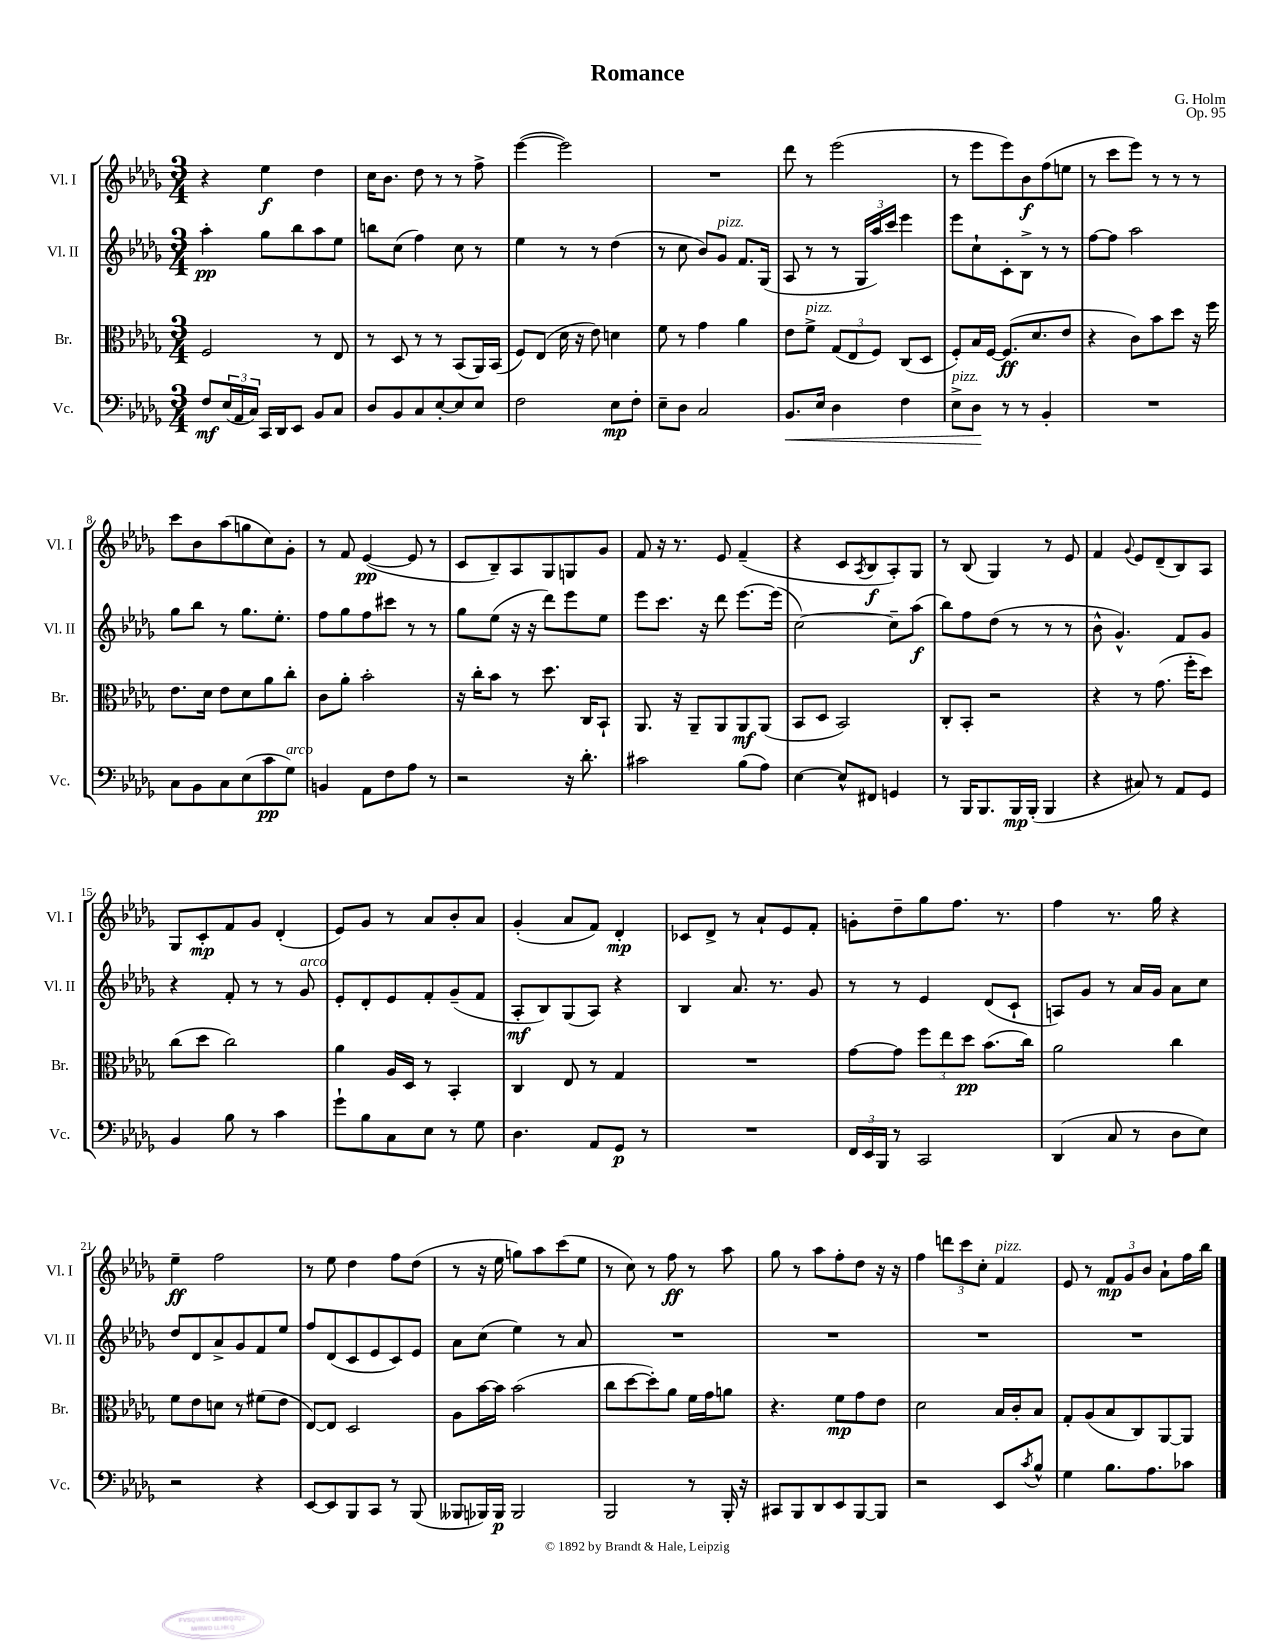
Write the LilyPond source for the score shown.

\header { title = "Romance" composer = "G. Holm" opus = "Op. 95" }
<<
\new StaffGroup <<
\new Staff = "s0" \with { instrumentName = "Vl. I" shortInstrumentName = "Vl. I" } {
    \clef treble \key des \major \numericTimeSignature \time 3/4
    r4 ees''4\f des''4 |
    c''16 bes'8. des''8 r8 r8 f''8-> |
    ees'''4~( ees'''2) |
    R2. |
    des'''8 r8 ees'''2( |
    r8 ees'''8 ees'''8) bes'8\f f''8( e''8 |
    r8 c'''8 ees'''8) r8 r8 r8 |
    c'''8 bes'8 aes''8( g''8 c''8) ges'8-. |
    r8 f'8 ees'4~\pp( ees'8 r8 |
    c'8 bes8--) aes8 ges8 g8 ges'8 |
    f'8 r16 r8. ees'8 f'4--( |
    r4 c'8 \acciaccatura { aes8 } bes8\f aes8-.) ges8 |
    r8 bes8( ges4) r8 ees'8 |
    f'4 \appoggiatura { ges'8 } ees'8 des'8--( bes8) aes8 |
    ges8 c'8-.\mp f'8 ges'8 des'4-.( |
    ees'8) ges'8 r8 aes'8 bes'8-. aes'8 |
    ges'4-.( aes'8 f'8) des'4-.\mp |
    ces'8 des'8-> r8 aes'8-! ees'8 f'8-. |
    g'8-. des''8-- ges''8 f''8. r8. |
    f''4 r8. ges''16 r4 |
    ees''4--\ff f''2 |
    r8 ees''8 des''4 f''8 des''8( |
    r8 r16 ees''16 g''8) aes''8 c'''8( ees''8 |
    r8 c''8) r8 f''8\ff r8 aes''8 |
    ges''8 r8 aes''8 f''8-. des''8 r16 r16 |
    f''4 \tuplet 3/2 { d'''8 c'''8 c''8-. } f'4^\markup { \italic "pizz." } |
    ees'8 r8 \tuplet 3/2 { f'8\mp ges'8 bes'8 } aes'8-! f''16 bes''16 \bar "|." |
}
\new Staff = "s1" \with { instrumentName = "Vl. II" shortInstrumentName = "Vl. II" } {
    \clef treble \key des \major \numericTimeSignature \time 3/4
    aes''4-.\pp ges''8 bes''8 aes''8 ees''8 |
    b''8 c''8( f''4) c''8 r8 |
    ees''4 r8 r8 des''4( |
    r8 c''8 bes'8) ges'8^\markup { \italic "pizz." } f'8. ges16( |
    aes8 r8 r8 \tuplet 3/2 { ges16 aes''16) c'''16 } ees'''4 |
    ees'''8 c''8-! c'8-. bes8-> r8 r8 |
    f''8~ f''8 aes''2 |
    ges''8 bes''8 r8 ges''8. ees''8.-. |
    f''8 ges''8 f''8 cis'''8 r8 r8 |
    ges''8 ees''8( r16 r16 des'''8) ees'''8 ees''8 |
    ees'''8 c'''8. r16 des'''8 ees'''8.~ ees'''16( |
    c''2~) c''8-- aes''8\f( |
    bes''8) f''8 des''8( r8 r8 r8 |
    bes'8-^ ges'4.-^) f'8 ges'8 |
    r4 f'8-. r8 r8 ges'8^\markup { \italic "arco" } |
    ees'8-. des'8-. ees'8 f'8-. ges'8--( f'8 |
    aes8-.\mf bes8) ges8( aes8) r4 |
    bes4 aes'8. r8. ges'8 |
    r8 r8 ees'4 des'8( c'8-! |
    a8) ges'8 r8 aes'16 ges'16 aes'8 c''8 |
    des''8 des'8 aes'8-> ges'8 f'8 ees''8 |
    f''8 des'8( c'8 ees'8 c'8) ees'8 |
    aes'8 c''8( ees''4) r8 aes'8 |
    R2. |
    R2. |
    R2. |
    R2. \bar "|." |
}
\new Staff = "s2" \with { instrumentName = "Br." shortInstrumentName = "Br." } {
    \clef alto \key des \major \numericTimeSignature \time 3/4
    f2 r8 ees8 |
    r8 des8 r8 r8 bes,8( aes,16) bes,16( |
    f8) ees8( des'16 r16 ees'8) d'4 |
    f'8 r8 ges'4 aes'4 |
    ees'8 f'8->^\markup { \italic "pizz." } \tuplet 3/2 { ges8( ees8 f8) } c8( des8 |
    f8-.) bes16 f16~ f8.\ff( des'8. ees'8 |
    r4 c'8) bes'8 des''8 r16 f''16 |
    ees'8. des'16 ees'8 des'8 aes'8 c''8-. |
    c'8 aes'8-. bes'2-. |
    r16 c''16-. bes'8 r8 des''8. c16 bes,8-! |
    aes,8. r16 aes,8-- aes,8 aes,8\mf aes,8( |
    bes,8 des8 bes,2) |
    c8-. bes,8-. r2 |
    r4 r8 ges'8.( f''16-. des''8) |
    c''8( des''8 c''2) |
    aes'4 aes16 des16 r8 bes,4-. |
    c4 ees8 r8 ges4 |
    R2. |
    ges'8~ ges'8 \tuplet 3/2 { f''8 ees''8 des''8\pp } bes'8.( c''16) |
    aes'2 c''4 |
    f'8 ees'8 d'8 r8 fis'8( ees'8 |
    ees8~) ees8 des2 |
    aes8 bes'16~ bes'16 bes'2( |
    c''8 des''8~ des''8-.) aes'8 f'16 ges'16 a'8 |
    r4. f'8\mp ges'8 ees'8 |
    des'2 bes16 c'16-. bes8 |
    ges8-. aes8( bes8 c8) aes,8~ aes,8 \bar "|." |
}
\new Staff = "s3" \with { instrumentName = "Vc." shortInstrumentName = "Vc." } {
    \clef bass \key des \major \numericTimeSignature \time 3/4
    f8\mf \tuplet 3/2 { ees16( aes,16 c16) } c,16 des,16 ees,8 bes,8 c8 |
    des8 bes,8 c8 ees8~-. ees8 ees8 |
    f2 ees8\mp f8-. |
    ees8-- des8 c2 |
    bes,8.\< ees16 des4 f4 |
    ees8->^\markup { \italic "pizz." } des8\! r8 r8 bes,4-. |
    R2. |
    c8 bes,8 c8 ees8( c'8\pp ges8^\markup { \italic "arco" }) |
    b,4 aes,8 f8 aes8 r8 |
    r2 r16 des'8.-. |
    cis'2 bes8( aes8) |
    ees4~ ees8-^ fis,8 g,4 |
    r8 bes,,16 bes,,8. bes,,16\mp bes,,16-.( bes,,4 |
    r4 cis8) r8 aes,8 ges,8 |
    bes,4 bes8 r8 c'4 |
    ges'8-! bes8 c8 ees8 r8 ges8 |
    des4. aes,8 ges,8\p r8 |
    R2. |
    \tuplet 3/2 { f,16 ees,16 bes,,16 } r8 c,2 |
    des,4( c8 r8 des8 ees8) |
    r2 r4 |
    ees,8~ ees,8 bes,,8 c,8 r8 bes,,8( |
    beses,,8 bes,,16) bes,,16\p bes,,2 |
    bes,,2 r8 bes,,16-. r16 |
    cis,8 bes,,8 des,8 ees,8 bes,,8~ bes,,8 |
    r2 ees,8 \acciaccatura { c'8 } bes8-^ |
    ges4 bes8. aes8. ces'8 \bar "|." |
}
>>
>>
